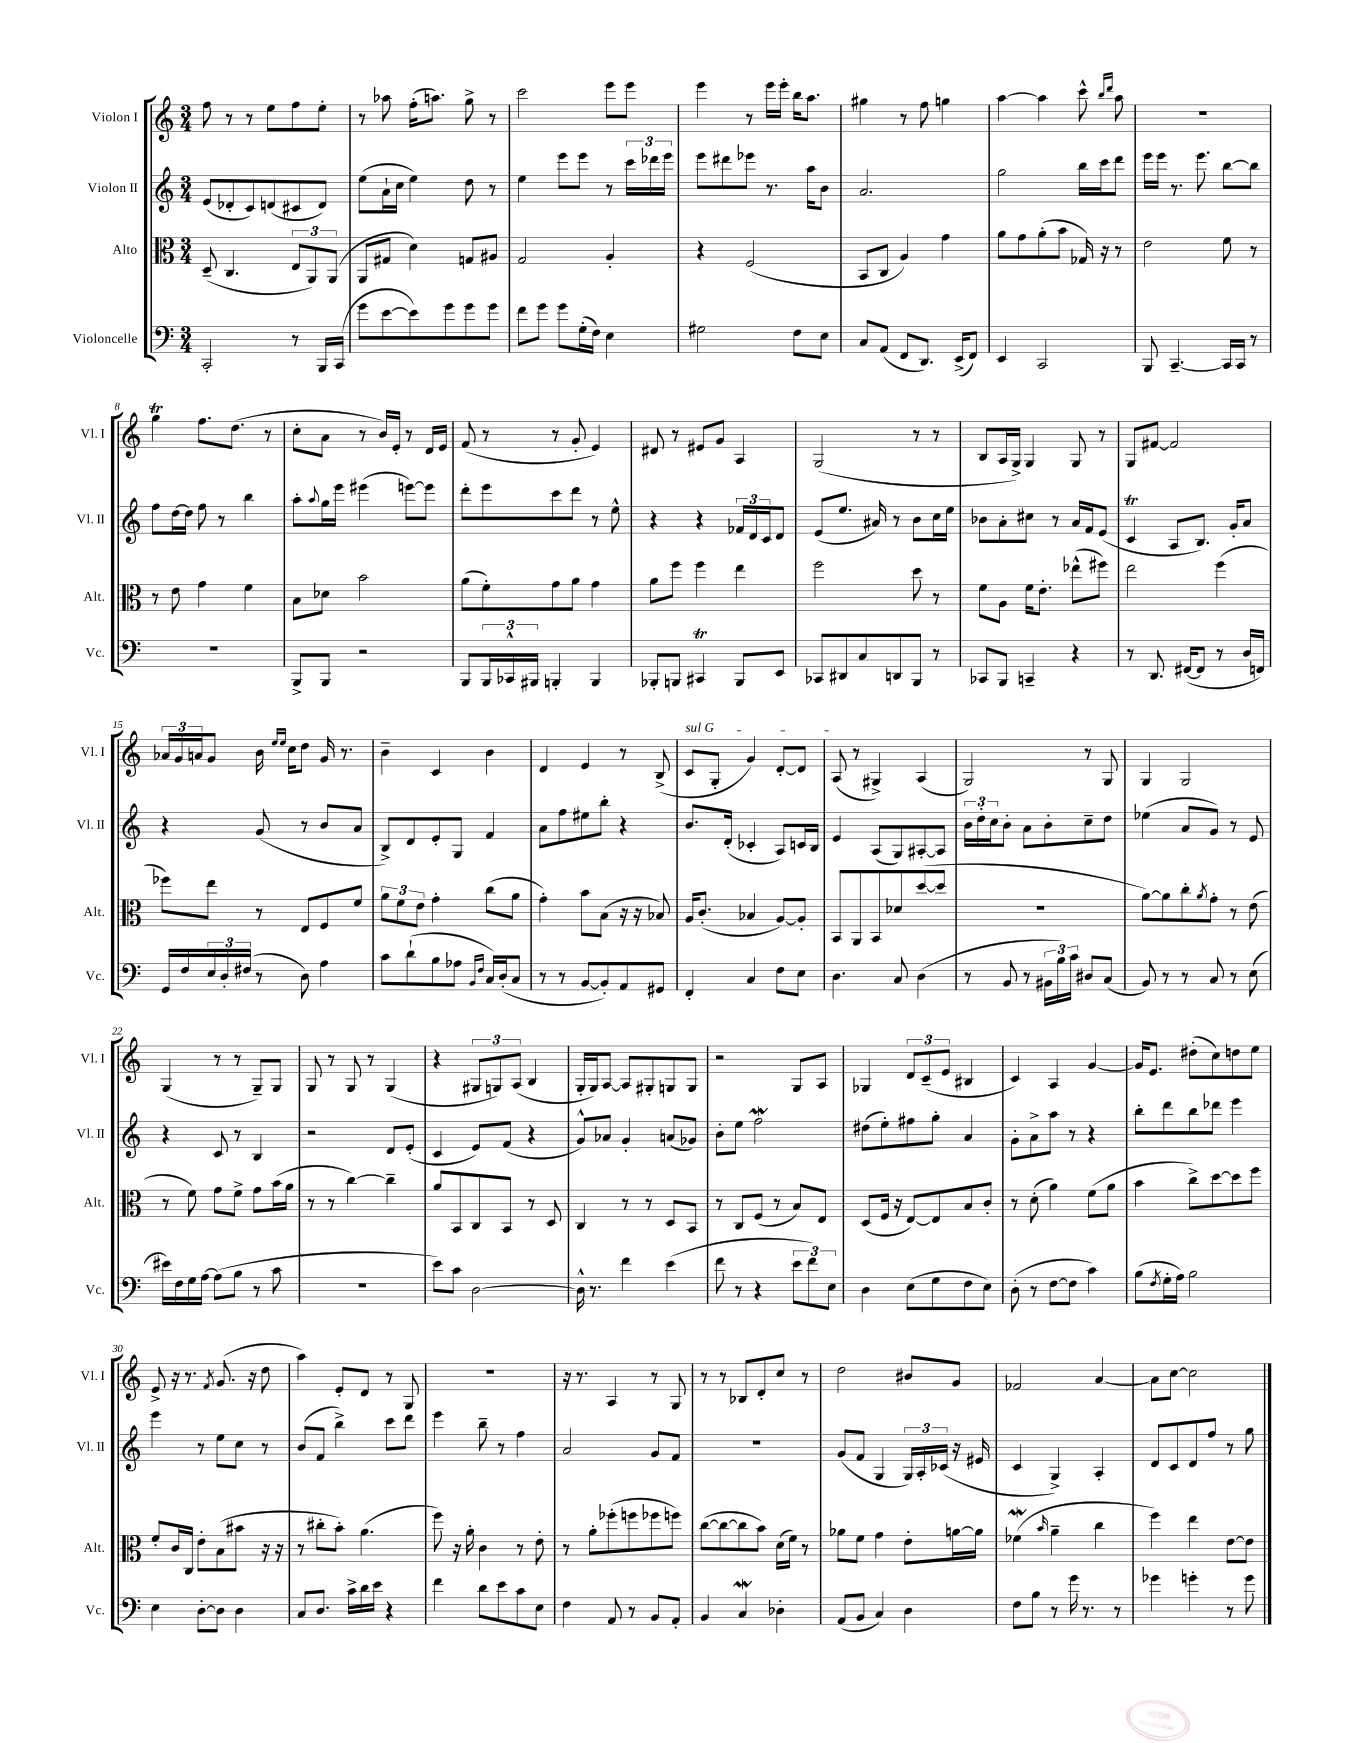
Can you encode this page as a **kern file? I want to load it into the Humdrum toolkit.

**kern	**kern	**kern	**kern
*staff4	*staff3	*staff2	*staff1
*clefF4	*clefC3	*clefG2	*clefG2
*k[]	*k[]	*k[]	*k[]
*M3/4	*M3/4	*M3/4	*M3/4
2CC'/	(8D~/	(8e/L	8ff\
.	4.C/	8d-'/	8r
.	.	8c/)	8r
.	.	(8d/	8ee\L
8r	12E/L	8c#/	8ff\
.	12AA/)	.	.
16BBB/LL	.	8d/J)	8ee'\J
.	(12AA/J	.	.
(16CC/JJ	.	.	.
=	=	=	=
8g\L	8AA/L	(8ee\L	8r
[8e\	8G#/J	16a`\L	8aa-\
.	.	16cc\JJ	.
8e\])	4d\)	4ee\)	(16ff'\LK
.	.	.	8.aa\J)
8g\	.	.	.
8g\	8G/L	8dd\	8gg^\
8g\J	8A#/J	8r	8r
=	=	=	=
8f\L	2G/	4ee\	2ccc\
8g\J	.	.	.
8g\L	.	8eee\L	.
(16G'\L	.	8eee\J	.
16F\JJ)	.	.	.
4E\	4A'/	8r	8eee\L
.	.	24ccc\LL	8eee\J
.	.	24ddd-\	.
.	.	24eee\JJ	.
=	=	=	=
2G#\	4r	8eee\L	4eee\
.	.	8ddd#\	.
.	(2F/	8eee-\J	8r
.	.	8.r	16eee\LL
.	.	.	16eee'\JJ
8F\L	.	.	16bb\LK
.	.	16aa\LK	8.aa\J
8E\J	.	8b\J	.
=	=	=	=
8C/L	8BB/L	2.a/	4gg#\
(8AA/J	8C/J	.	.
8FF/L	4A/)	.	8r
8.DD/J)	.	.	8ff\
.	4g\	.	4gg\
(16EE^/LK	.	.	.
8FF/J)	.	.	.
=	=	=	=
4EE/	8a\L	2gg\	[4aa\
.	8g\	.	.
2CC/	(8a'\	.	4aa\]
.	8b\J	.	.
.	16G-/)	16bb\LL	8ccc^^\
.	16r	16ccc\J	.
.	.	.	16qqbb/LL
.	.	.	16qqddd/JJ
.	8r	8ddd\J	8aa\
=	=	=	=
8BBB/	2e\	16eee\LL	2.r
.	.	16eee\JJ	.
[4.CC~/	.	8.r	.
.	.	8.eee\	.
16CC/]LL	8f\	[8bb\L	.
16CC/JJ	.	.	.
8r	8r	8bb\]J	.
=	=	=	=
2.r	8r	8ff\L	4gg\
.	8e\	[16dd\L	.
.	.	16dd\]JJ	.
.	4g\	8ff\	8.ff\L
.	.	8r	.
.	.	.	(8.dd\J
.	4f\	4bb\	.
.	.	.	8r
=	=	=	=
8BBB^/L	8B\L	8aa'\L	8cc'\L
.	.	8qqaa/	.
8BBB/J	8d-\J	16gg\L	8a\J
.	.	16eee\JJ	.
2r	2b\	(4eee#\	8r
.	.	.	16b/LL)
.	.	.	16e'/JJ
.	.	[8eee\L)	8r
.	.	8eee\]J	16d/LL
.	.	.	16e/JJ
=	=	=	=
8BBB/L	(8a\L	8ddd'\L	(8f/
24BBB/L	8f'\)	8eee\	8r
24CC-^^/	.	.	.
24BBB#/JJ	.	.	.
4BBB'/	8g\	8ccc\	8r
.	8a\J	8ddd\J	8g'/
4BBB/	4g\	8r	4e/)
.	.	8ee^^\	.
=	=	=	=
8BBB-'/L	8a\L	4r	8d#/
8BBB/J	8ff\J	.	8r
4CC#/	4ff\	4r	8e#/L
.	.	.	8g/J
8BBB/L	4ee\	24f-/LL	4A/
.	.	24d/	.
.	.	24c/J	.
8EE/J	.	8d/J	.
=	=	=	=
8CC-/L	2ff\	(8e/L	(2G/
8DD#/	.	8.ee/J	.
8C/	.	.	.
.	.	16a#/)	.
8DD/	.	8r	.
8BBB/J	8dd\	8b\L	8r
8r	8r	16cc\L	8r
.	.	16ee\JJ	.
=	=	=	=
8CC-/L	8f\L	8b-\L	8B/L
8BBB/J	8A\J	8a'\	16A/L
.	.	.	16G^/JJ)
4CC~/	16f\LK	8cc#\J	4G/
.	8.e'\J	.	.
.	.	8r	.
4r	(8ee-^^\L	16a/LL	8G/
.	.	16f/J	.
.	8ff#\J)	(8e/J	8r
=	=	=	=
8r	2ee\	4c/	8G/L
8.DD/	.	.	[8f#/J
.	.	8A/L	2f#/]
([16FF#/LK	.	.	.
8FF#/]J	.	8.B/J)	.
8r	(4ff\	.	.
.	.	16g'/LK	.
16D/LL	.	8a/J	.
16FF/JJ)	.	.	.
=	=	=	=
16GG/LL	8ff-\L)	4r	24a-/LL
.	.	.	24g/
16F/	.	.	.
.	.	.	24a/J
24E/	8ee\J	.	8g/J
24D'/	.	.	.
(24F#/JJ	.	.	.
8r	8r	(8g/	16b\
.	.	.	16qqee/LL
.	.	.	16qqee/JJ
.	.	.	16cc\LK
8D\)	8E/L	8r	8dd\J
4A\	8F/	8b/L	16g/
.	.	.	8.r
.	8f/J	8a/J	.
=	=	=	=
8c\L	12a\L	8B^/L)	4b~\
.	12f\	.	.
(8d`\	.	8d/	.
.	12e\J	.	.
8B\	4g'\	8e'/	4c/
8A-\J	.	8G/J	.
16qqBB/LL	.	.	.
16qqF/JJ	.	.	.
16C/LL)	(8cc\L	4f/	4b\
(16D'/J	.	.	.
8C/J	8a\J	.	.
=	=	=	=
8r	4g'\)	8a\L	4d/
8r	.	8ff\	.
[8BB/L	8b\L	8ee#\	4e/
8BB'/])	(8B\J	8bb'\J	.
8AA/	16r	4r	8r
.	16r	.	.
8GG#/J	8B-/)	.	(8B^/
=	=	=	=
4FF'/	16A/LK	8.b/L	8c/L
.	(8.c'/J	.	.
.	.	.	8G'/J
.	.	(16d'/Jk	.
4C/	4B-/	4c-'/	4g/)
8F\L	[8A/L)	8A/L)	[8d'/L
8E\J	8A'/]J	16c/L	8d/]J
.	.	16B/JJ	.
=	=	=	=
4.D\	8BB/L	4e/	(8A/
.	8AA/	.	8r
.	8BB/	(8A/L	4G#^/)
8C/	8d-/	8G/)	.
(4D\	([8dd/	[8A#'/	(4A/
.	8dd/]J	8A#/]J	.
=	=	=	=
8r	2.r	24b\LL	2G/)
.	.	24dd'\	.
.	.	24cc\J	.
8BB/	.	8b'\J	.
8r	.	8a\L	.
24BB#\LL	.	8b'\	.
24B\)	.	.	.
24c\JJ	.	.	.
8D#/L	.	8cc~\	8r
(8C/J	.	8dd\J	8G/
=	=	=	=
8BB/)	[8a\L)	(4ee-\	4G/
8r	8a\]	.	.
8r	8cc'\	8a/L	2G/
.	8qa/	.	.
8C/	8g'\J	8g/J)	.
8r	8r	8r	.
(8E\	(8e\	8e/	.
=	=	=	=
16e#\LL)	8r	4r	(4G/
16F\	.	.	.
16G\	8f\)	.	.
[16A\JJ	.	.	.
(8A\]L	8g\L	8c/	8r
8B\J	8f^\J	8r	8r
8r	8g\L	4B/	8G~/L)
8c\	(16b\L	.	8G/J
.	16a\JJ	.	.
=	=	=	=
2.r	8r	2r	8G/
.	8r	.	8r
.	[4cc\)	.	8G/
.	.	.	8r
.	4cc~\]	8d/L	(4G/
.	.	(8e'/J	.
=	=	=	=
8e\L)	8a/L	4c/	4r
8c\J	8BB/	.	.
[2D\	8C/	8e/L)	12G#/L
.	.	.	12G/)
.	8BB/J	(8f/J	.
.	.	.	(12A/J
.	8r	4r	4B/
.	8D/	.	.
=	=	=	=
16D^^\]	4C/	8g^^/L)	16G'/LL
8.r	.	.	16G/J)
.	.	8a-/J	[8A/J
4f\	8r	4g'/	8A/]L
.	8r	.	8G#'/
(4e\	8D/L	(8a/L	8G/
.	8BB/J	8g-/J)	8G/J
=	=	=	=
8f\	8r	8b'\L	2r
8r	8C/L	8ee\J	.
4r	(8F/J	2ff\	.
.	8r	.	.
12e\L	8B/L)	.	8G/L
12f\)	.	.	.
.	8E/J	.	8A/J
12E\J	.	.	.
=	=	=	=
4D\	(8D/L	(8dd#\L	4G-/
.	16F/Jk	8ee'\)	.
.	16r	.	.
(8E\L	[8E/L)	8ff#\	12d/L
.	.	.	(12c~/
8G\	8E/]	8gg'\J	.
.	.	.	12e/J
8F\	8B/	4a/	4B#/
8E\J)	8c'/J	.	.
=	=	=	=
(8D'\	8r	8g'\L	4c/)
8r	(8d'\	8a^\	.
[8F\L	4a\)	8aa\J	4A/
8F\]J	.	8r	.
4c\)	(8f\L	4r	[4g/
.	8a\J	.	.
=	=	=	=
(8B\L	4b\	8bb'\L	16g/]LK
.	.	.	8.e/J
8qF/	.	.	.
16G'\L	.	8ddd\	.
16A\JJ)	.	.	.
2B\	8cc^\L)	8bb\	(8dd#'\L
.	[8dd\	8ddd-\J	8cc\)
.	8dd\]	4eee\	8dd\
.	8ff\J	.	8ee\J
=	=	=	=
4E\	8f'/L	4eee\	8e^/
.	16c/L	.	16r
.	16C/JJ	.	8.r
[8D'\L	8e'\L	8r	.
.	.	.	8qf/
8D\]J	(8B\	8ee\L	(8.g/
4D\	8b#\J	8cc\J	.
.	.	.	16r
.	16r	8r	8dd\
.	16r	.	.
=	=	=	=
8C/L	8r	(8b/L	4aa\)
8.D/J	8cc#'\L	8f/J	.
.	8b'\J)	4bb^\)	8e'/L
16c^\LL	.	.	.
16d\	(4.a\	.	8d/J
16e\JJ	.	.	.
4r	.	8ccc\L	8r
.	.	8ddd\J	8G/
=	=	=	=
4f\	8ff\)	4eee\	2.r
.	16r	.	.
.	16a'\	.	.
8d\L	4c\	8bb~\	.
8e\	.	8r	.
8c\	8r	4ff\	.
8E\J	8e'\	.	.
=	=	=	=
4F\	8r	2a/	16r
.	.	.	8.r
.	8a'\L	.	.
8AA/	(8ff-'\	.	4A/
8r	8ff\	.	.
8BB/L	8ff-\	8g/L	8r
8AA'/J	8ff\J)	8f/J	8G/
=	=	=	=
4BB/	([8cc\L	2.r	8r
.	8cc\_	.	8r
4C/	8cc\]	.	8B-/L
.	8b\J)	.	8d'/
4D-'\	(16d\LL	.	8cc/J
.	16f\JJ)	.	.
.	8r	.	8r
=	=	=	=
(8AA/L	8a-\L	(8g/L	2dd\
8BB/J	8f\J	8f/J	.
4C/)	4g\	4G/	.
4D\	8e'\L	24G/LL)	8b#/L
.	.	24A'/	.
.	.	(24c-/JJ	.
.	[16a\L	16r	8g/J
.	16a\]JJ	16e#/	.
=	=	=	=
8F\L	(4f-\	4c/	2f-/
8B\J	.	.	.
.	16qqb/	.	.
8r	4a~\	4G^/)	.
16g\	.	.	.
8.r	.	.	.
.	4cc\	4A'/	[4a/
8r	.	.	.
=	=	=	=
4g-\	4ff\)	8d/L	8a\]L
.	.	8c/	[8cc\J
4g'\	4ee\	8d/	2cc\]
.	.	8ff/J	.
8r	[8e\L	8r	.
8g\	8e\]J	8gg\	.
==	==	==	==
*-	*-	*-	*-
